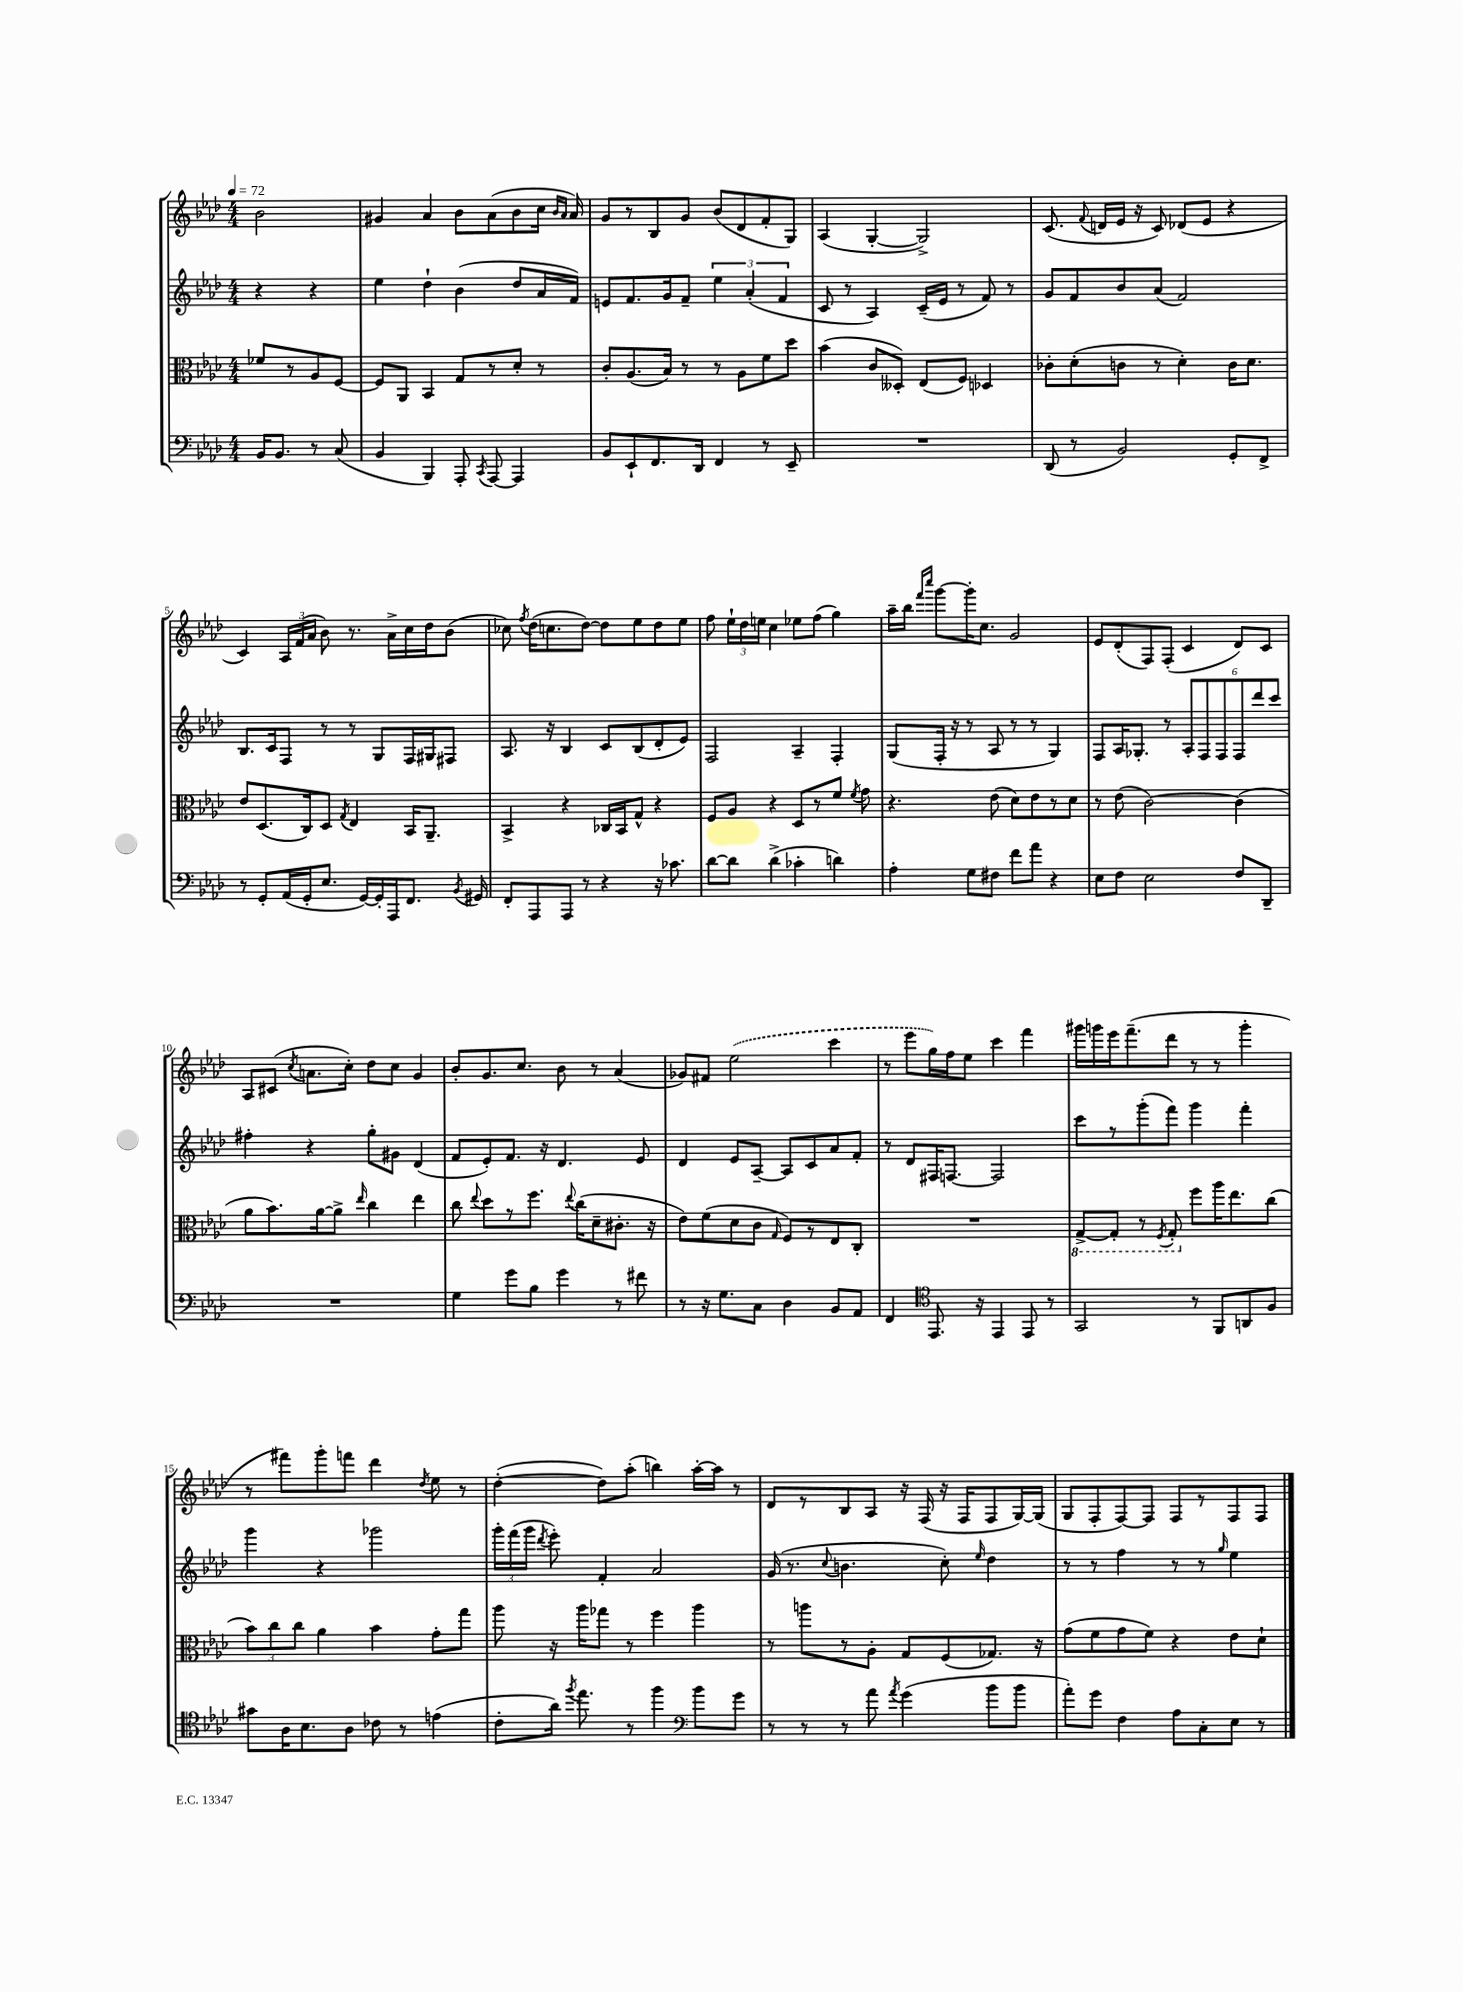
<<
\new StaffGroup <<
\new Staff = "s0" {
    \clef treble \key aes \major \numericTimeSignature \time 4/4 \partial 2 \tempo 4 = 72
    \autoBeamOff bes'2 |
    gis'4 aes'4 bes'8[ aes'8( bes'8 c''16] \grace { bes'16[ aes'16] } aes'16) |
    g'8[ r8 bes8 g'8] bes'8[( des'8 f'8-. g8]) |
    aes4( g4~-. g2->) |
    c'8.( \appoggiatura { f'8 } d'16[ ees'16] r16 c'8) des'8[( ees'8] r4 |
    c'4) \tuplet 3/2 { aes16[ f'16( aes'16] } bes'8) r8. aes'16[-> c''16 des''16 bes'8]( |
    ces''8) \acciaccatura { f''8 } des''16[( c''8. des''8]~) des''8[ ees''8 des''8 ees''8] |
    f''8 \tuplet 3/2 { ees''16[-! des''16 e''16] } c''4 ees''8[ f''8]( g''4) |
    aes''16[-- bes''16] \grace { f'''16[ c''''16] } g'''8[~ g'''16-. c''8.] g'2 |
    ees'8[ des'8-.( f8) f8]-.( c'4 des'8[) c'8] |
    aes8[ cis'8]( \acciaccatura { c''8 } a'8.[ c''16]-.) des''8[ c''8] g'4 |
    bes'8[-. g'8. c''8.] bes'8 r8 aes'4( |
    ges'8[) fis'8] \once \slurDashed ees''2( c'''4 |
    r8 ees'''8[ g''16) f''16 ees''8] c'''4 f'''4 |
    gis'''16[ g'''16 ees'''16 f'''8.--( des'''8] r8 r8 g'''4-. |
    r8 fis'''8[) g'''8-. f'''8] des'''4 \acciaccatura { des''8 } ees''8 r8 |
    des''4~-.( des''8[) aes''8]-.( b''4) aes''16[~-. aes''16] r8 |
    des'8[ r8 bes8 aes8] r16 f16( r16 f16[ f8 g16~) g16]( |
    g8[ f8-. f8~) f8] f8[ r8 f8 f8] \bar "|." |
}
\new Staff = "s1" {
    \clef treble \key aes \major \numericTimeSignature \time 4/4 \partial 2
    \autoBeamOff r4 r4 |
    ees''4 des''4-! bes'4( des''8[ aes'16 f'16]) |
    e'8[ f'8. g'16 f'8]-- \tuplet 3/2 { ees''4 aes'4-.( f'4 } |
    c'8 r8 aes4) c'16[--( ees'16] r8 f'8) r8 |
    g'8[ f'8 bes'8 aes'8]( f'2) |
    bes8.[ c'16 f8] r8 r8 g8[ f16 gis16 fis8] |
    aes8. r16 bes4 c'8[ bes8( des'8-. ees'8]) |
    f2 aes4-- f4-. |
    g8[( f16]-. r16 r8 aes8 r8 r8 g4) |
    f8[ aes16 ges8.]-. r8 \tuplet 6/4 { aes8[-. f8 f8 f8 des'''8 c'''8] } |
    fis''4-. r4 g''8[-. gis'8] des'4( |
    f'8[ ees'8-.) f'8.] r16 des'4. ees'8 |
    des'4 ees'8[ aes8]~-- aes8[ c'8 aes'8 f'8]-. |
    r8 des'8[ fis16 f8.]~ f2 |
    c'''8[ r8 g'''8-.( f'''8]) g'''4 f'''4-. |
    g'''4 r4 ges'''2 |
    \tuplet 3/2 { g'''16[-. f'''16( g'''16] } \acciaccatura { des'''8 } ees'''8-.) f'4-. aes'2 |
    g'16( r8. \appoggiatura { c''8 } b'4. c''8-.) \grace { ees''16 } des''4 |
    r8 r8 f''4 r8 r8 \grace { g''16 } ees''4 \bar "|." |
}
\new Staff = "s2" {
    \clef alto \key aes \major \numericTimeSignature \time 4/4 \partial 2
    \autoBeamOff fes'8[ r8 aes8 f8]~ |
    f8[ aes,8] bes,4 g8[ r8 des'8]-. r8 |
    c'8[-. aes8.( bes16]) r8 r8 aes8[ f'8 des''8] |
    bes'4( c'8[ deses8]-.) ees8[( f8]) des4 |
    ces'8[-. des'8-.( c'8] r8 des'4-.) c'16[ des'8.] |
    ees'8[ des8.( c16) des8] \acciaccatura { g8 } ees4 bes,16[ aes,8.]-- |
    bes,4-> r4 ces16[ bes,16 g8]-^ r4 |
    f8[ aes8] r4 des8[ r8 f'8] \acciaccatura { f'8 } g'8 |
    r4. ees'8( des'8[) ees'8 r8 des'8] |
    r8 ees'8( c'2~) c'4( |
    aes'8[ bes'8.) aes'16~ aes'8]-> \grace { ees''16 } c''4 ees''4 |
    c''8 \appoggiatura { ees''8 } des''8[ r8 f''8.] \appoggiatura { ees''8 } c''16[( des'8-- cis'8.]-. r16 |
    ees'8[) f'8( des'8 c'8] \grace { g16 } f8[) r8 ees8 c8]-. |
    R1 |
    \ottava #-1 g,8[~-> g,8]-. r8 \acciaccatura { f,8 } g,8-. \ottava #0 f''8[ aes''16 ees''8. c''8]( |
    \tuplet 3/2 { bes'8[) c''8 c''8] } aes'4 bes'4 g'8[-. g''8] |
    aes''8 r16 aes''16[ ges''8] r8 f''4 aes''4 |
    r8 a''8[ r8 aes8]-. g8[ f8( ges8.]) r16 |
    g'8[( f'8 g'8 f'8]) r4 ees'8[ des'8]-! \bar "|." |
}
\new Staff = "s3" {
    \clef bass \key aes \major \numericTimeSignature \time 4/4 \partial 2
    \autoBeamOff bes,16[ bes,8.] r8 c8( |
    bes,4 bes,,4) aes,,8-. \acciaccatura { c,8 } aes,,8~ aes,,4 |
    bes,8[ ees,8-! f,8. des,16] f,4 r8 ees,8-- |
    R1 |
    des,8( r8 bes,2) g,8[-. f,8]-> |
    r8 g,8[-. aes,16( g,16-. ees8.] g,16[~) g,16-. aes,,16 f,8.] \acciaccatura { bes,8 } gis,16 |
    f,8[-. aes,,8 aes,,8] r8 r4 r16 ces'8. |
    des'8[~ des'8] des'4->( ces'4-. d'4) |
    aes4-. g8[ fis8] f'8[ aes'8] r4 |
    ees8[ f8] ees2 f8[ des,8]-- |
    R1 |
    g4 g'8[ bes8] g'4 r8 fis'8 |
    r8 r16 g8.[ c8] des4 bes,8[ aes,8] |
    f,4 \clef tenor ees,8. r16 ees,4 ees,8 r8 |
    g,2 r8 f,8[ a,8 f8] |
    gis'8[ aes16 bes8. aes8] ces'8 r8 e'4( |
    c'8[-. aes'16]) \acciaccatura { f''8 } ees''8. r8 f''4 \clef bass bes'8[ g'8] |
    r8 r8 r8 aes'8 \acciaccatura { aes'8 } g'4( bes'8[ bes'8] |
    aes'8[-.) g'8] f4 aes8[ c8-. ees8] r8 \bar "|." |
}
>>
>>
